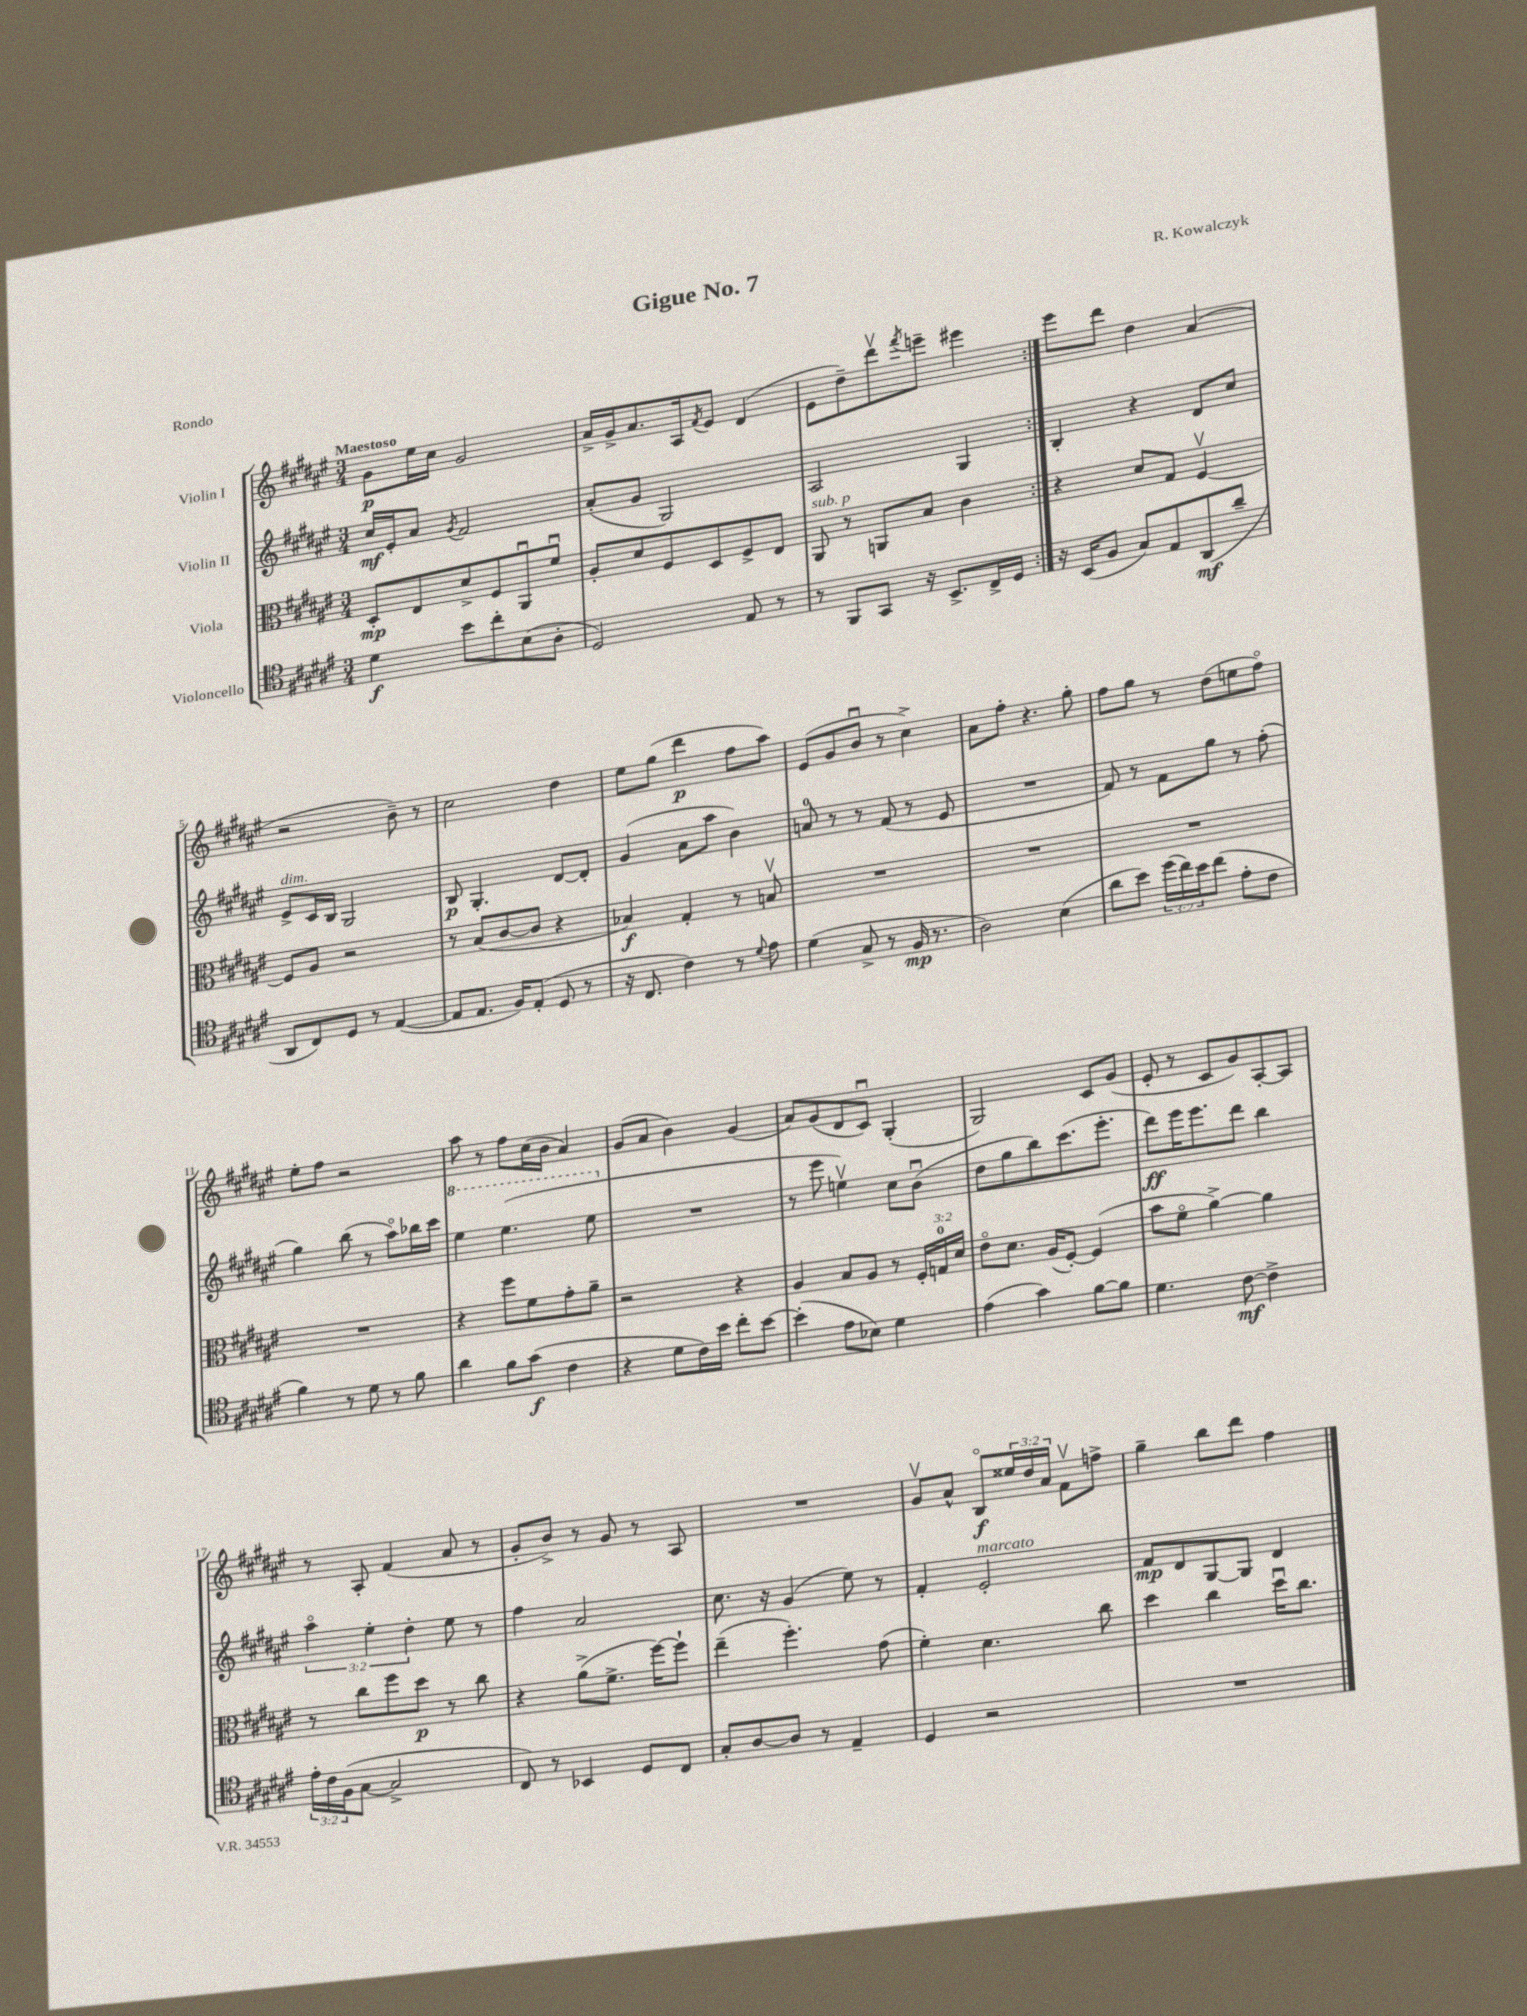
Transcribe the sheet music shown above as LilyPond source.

\header { title = "Gigue No. 7" composer = "R. Kowalczyk" piece = "Rondo" }
<<
\new StaffGroup <<
\new Staff = "s0" \with { instrumentName = "Violin I" } {
    \clef treble \key fis \major \numericTimeSignature \time 3/4 \override Staff.TupletNumber.text = #tuplet-number::calc-fraction-text \tempo "Maestoso"
    \repeat volta 2 { gis'8\p eis''16 cis''16 gis'2 |
    ais'16-> gis'16-> ais'8. ais16 \acciaccatura { fis'8 } eis'8 dis'4( |
    eis'8 dis''8--) dis'''8\upbow \acciaccatura { fis'''8 } e'''8-- eis'''4 | }
    eis'''8 dis'''8 dis''4 ais'4( |
    r2 b'8--) r8 |
    cis''2 dis''4 |
    eis''8 gis''8( dis'''4\p fis''8 ais''8) |
    eis'8( gis'8 b'8\downbow r8 cis''4->) |
    ais'8 fis''8-. r4. gis''8-. |
    fis''8 gis''8 r8 dis''8( e''8 fis''8\flageolet) |
    eis''8-. fis''8 r2 |
    ais''8 r8 fis''8 cis''16( b'16 ais'4) |
    gis'8( ais'8 b'4) gis'4( |
    ais'8) gis'8( dis'8 cis'8\downbow) gis4-.( |
    gis2) cis'8 gis'8( |
    eis'8-. r8 cis'8 gis'8) ais8~-. ais8 |
    r8 ais8-. fis'4( ais'8 r8 |
    gis'8-. b'8->) r8 gis'8 r8 ais8 |
    R2. |
    gis'8\upbow ais'8-^ b8\flageolet\f \tuplet 3/2 { eisis''16 dis''16 ais'16 } fis'8\upbow f''8-> |
    gis''4-- b''8 dis'''8 fis''4 \bar "|." |
}
\new Staff = "s1" \with { instrumentName = "Violin II" } {
    \clef treble \key fis \major \numericTimeSignature \time 3/4 \override Staff.TupletNumber.text = #tuplet-number::calc-fraction-text
    \repeat volta 2 { cis''16\mf eis'16-. ais'8 \acciaccatura { gis'8 } fis'2 |
    ais'8-.( gis'8 gis2) |
    ais2 gis4 | }
    b4-. r4 dis'8 cis''8 |
    eis'8->^\markup { \italic "dim." } cis'16 b16 gis2 |
    b8\p gis4.-. dis'8~ dis'8-. |
    gis'4( ais'8 ais''8 b'4) |
    a'8-0 r8 r8 fis'8( r8 eis'8 |
    R2. |
    fis'8) r8 fis'8 gis''8 r8 fis''8-.( |
    gis''4) b''8( r8 ais''8\flageolet) bes''16 cis'''16 |
    \ottava #1 eis'''4 eis'''4.( eis'''8 \ottava #0 |
    R2. |
    r8 eis'''8 e''4\upbow) cis''8 b'8\downbow( |
    dis''8 gis''8 b''8) cis'''8.( eis'''8.-. |
    dis'''8\ff) eis'''16 eis'''8. dis'''8 b''4 |
    \tuplet 3/2 { ais''4\flageolet eis''4-. dis''4-. } eis''8 r8 |
    fis''4 ais'2 |
    cis''8. r16 gis'4( eis''8) r8 |
    fis'4-. eis'2-.^\markup { \italic "marcato" } |
    fis'8\mp dis'8 gis8~ gis8 dis'4 \bar "|." |
}
\new Staff = "s2" \with { instrumentName = "Viola" } {
    \clef alto \key fis \major \numericTimeSignature \time 3/4 \override Staff.TupletNumber.text = #tuplet-number::calc-fraction-text
    \repeat volta 2 { dis8-.\mp eis8 dis'8-> fis8 ais,8\downbow fis'8\downbow |
    ais8-. dis'8 fis8 dis8 fis8-> eis8 |
    ais,8^\markup { \italic "sub. p" } r8 a,8 b8 cis'4 | }
    r4 dis'8 gis8 fis4~\upbow |
    fis8 ais8 r2 |
    r8 b8( cis'8~ cis'8 r4 |
    bes4\f) gis4-. r8 b8\upbow |
    R2. |
    R2. |
    R2. |
    R2. |
    r4 fis''8 fis'8 gis'8-. ais'8-- |
    r2 r4 |
    ais4 b8 ais8 r8 \tuplet 3/2 { fis16-. g16-0 dis'16 } |
    eis'8\flageolet dis'8. ais16( fis8~-.) fis4( |
    b'8 fis'8\flageolet ais'4~->) ais'4 |
    r8 cis''8 fis''8 dis''8\p r8 cis''8 |
    r4 ais'8->( fis'8.-> fis''16~) fis''8-! |
    eis''4--( fis''4.-.) gis'8( |
    fis'4-.) dis'4. cis''8 |
    dis''4 cis''4 dis''16\downbow cis''8. \bar "|." |
}
\new Staff = "s3" \with { instrumentName = "Violoncello" } {
    \clef tenor \key fis \major \numericTimeSignature \time 3/4 \override Staff.TupletNumber.text = #tuplet-number::calc-fraction-text
    \repeat volta 2 { dis'4\f b'8 cis''8-. b8( ais8-. |
    dis2) eis8 r8 |
    r8 fis,8 gis,8 r16 b,8.-> cis16-> dis16 | }
    r16 b,16( fis8 gis8) eis8 ais,8\mf( ais'8-- |
    ais,8 cis8) dis8 r8 eis4~( |
    eis8 eis8. fis16) eis8-.( dis8 r8 |
    r16 cis8. cis'4) r8 \appoggiatura { dis'8 } eis'8 |
    dis'4( gis8-> r8 fis16\mp r8. |
    ais2) b4( |
    ais'8 b'8) \tuplet 3/2 { dis''16( cis''16) b'16 } cis''8( eis'8-. cis'8 |
    fis'4) r8 dis'8 r8 fis'8 |
    ais'4 fis'8 gis'8\f( cis'4 |
    r4 dis'8 cis'16) b'16 cis''8-. b'8~ |
    b'4-.( eis'8 bes8) dis'4 |
    eis'4( gis'4) fis'8~ fis'8 |
    dis'4. cis'8~\mf cis'4-> |
    \tuplet 3/2 { eis'16-. cis'16 fis16( } gis8~ gis2-> |
    cis8) r8 bes,4 dis8 cis8 |
    gis8-. ais8~ ais8 r8 eis4-- |
    dis4 r2 |
    R2. \bar "|." |
}
>>
>>
